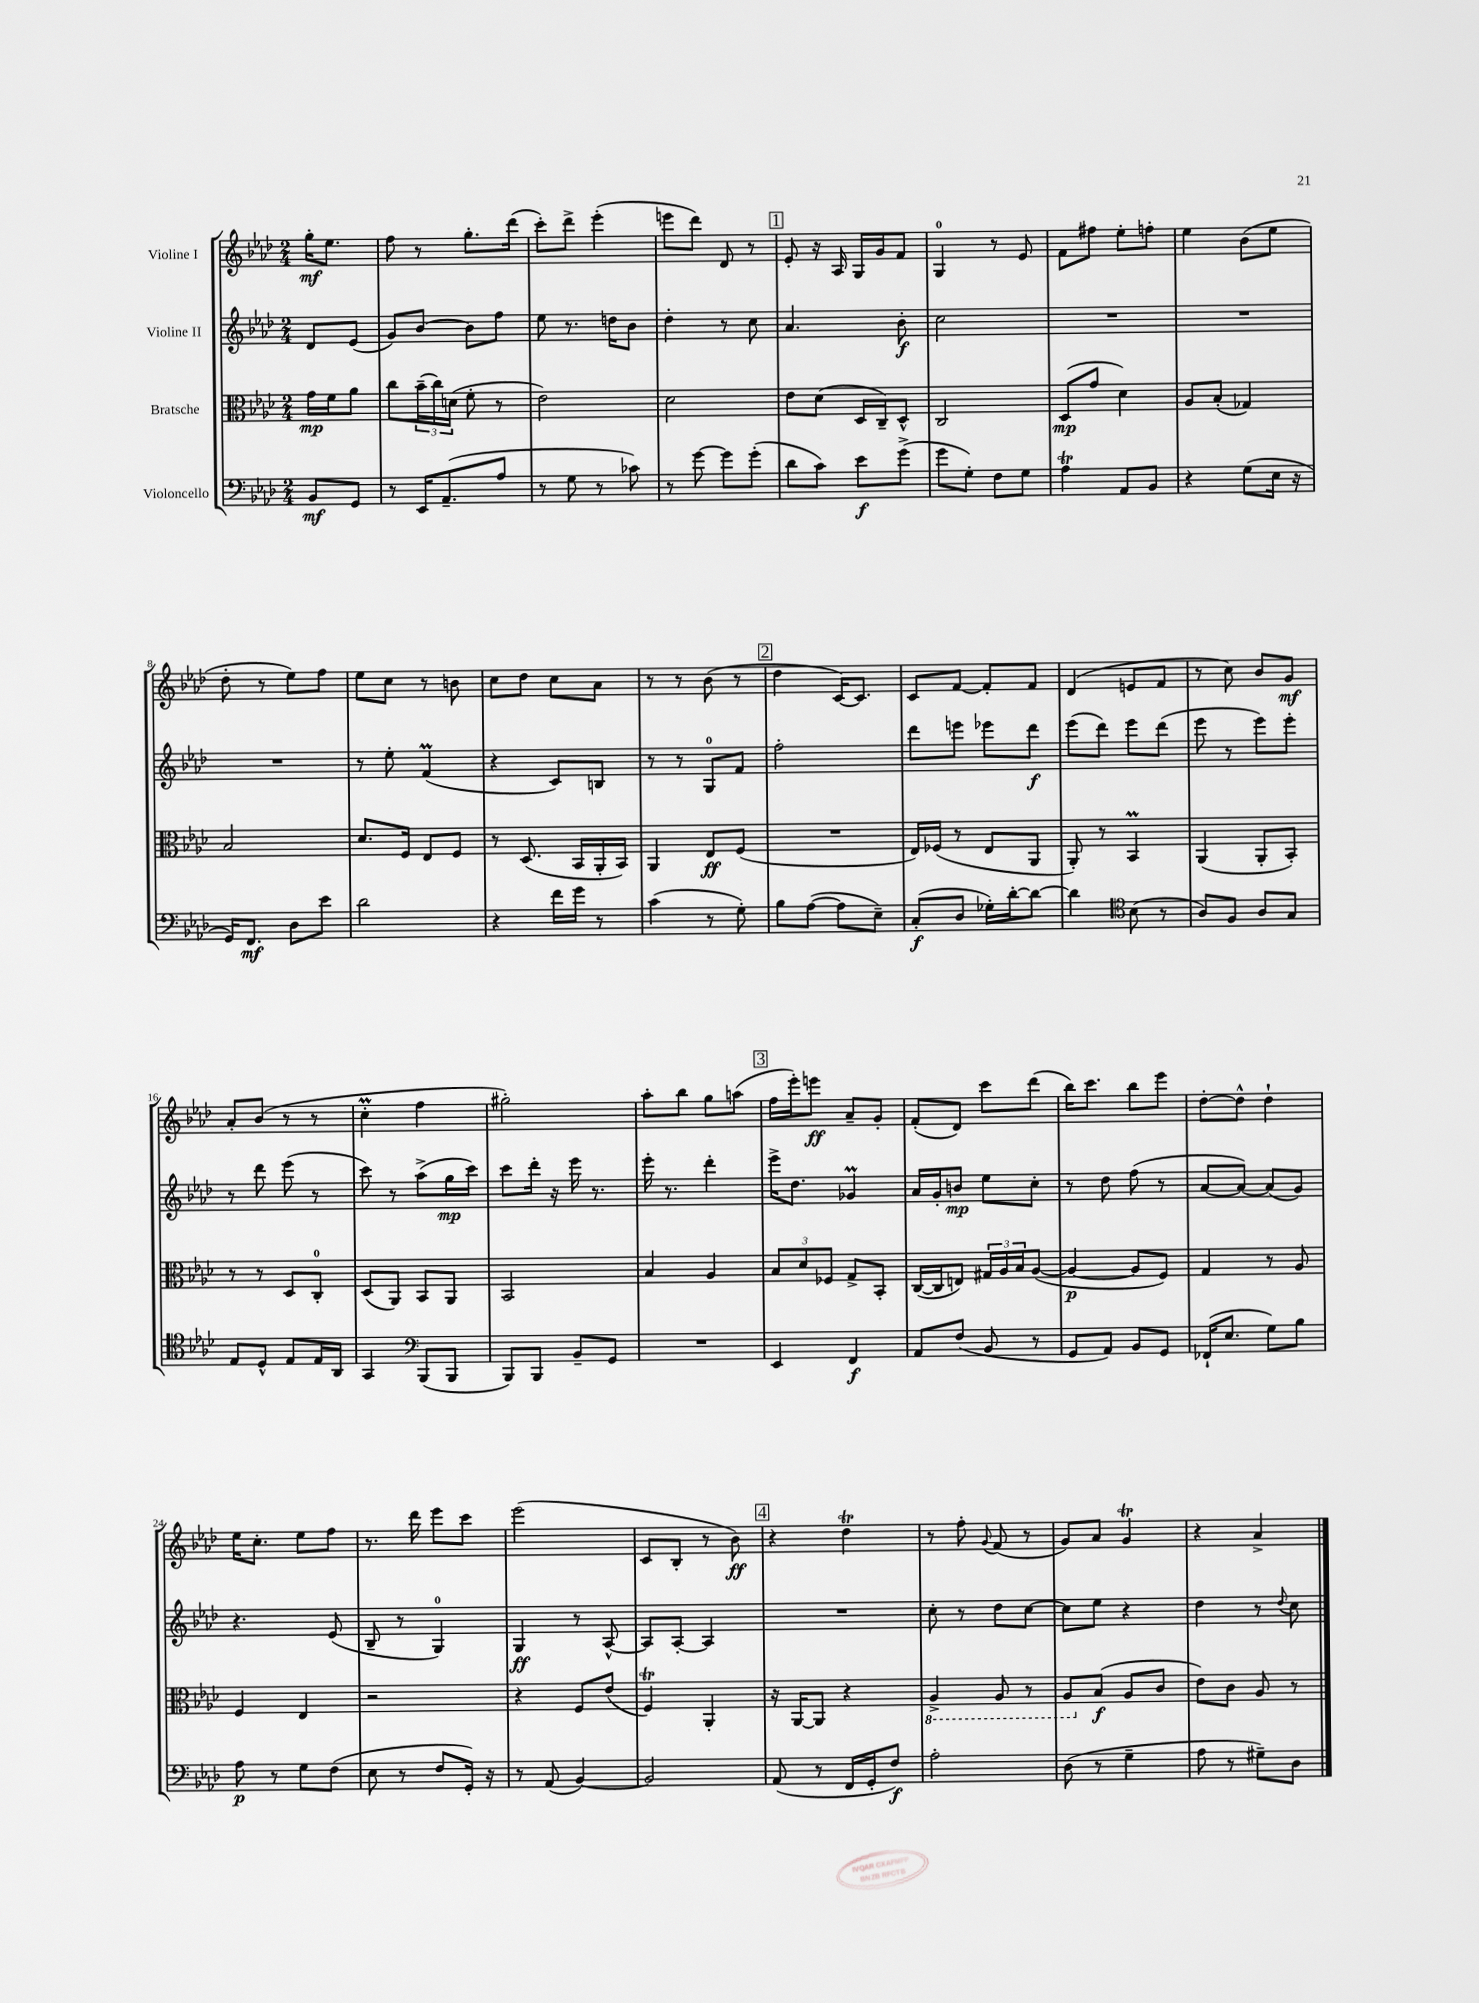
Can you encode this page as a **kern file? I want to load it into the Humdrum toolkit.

**kern	**kern	**kern	**kern
*staff4	*staff3	*staff2	*staff1
*clefF4	*clefC3	*clefG2	*clefG2
*k[b-e-a-d-]	*k[b-e-a-d-]	*k[b-e-a-d-]	*k[b-e-a-d-]
*M2/4	*M2/4	*M2/4	*M2/4
8BB-	16g	8d-	16gg'
.	16f	.	8.ee-
8GG	8a-	(8e-	.
=	=	=	=
8r	8cc	8g)	8ff
16EE-	(24b-~	[8b-	8r
.	24cc)	.	.
(8.AA-~	.	.	.
.	(24d	.	.
.	8f'	8b-]	8.gg'
8A-	8r	8ff	.
.	.	.	(16ddd-
=	=	=	=
8r	2e-)	8ee-	8ccc')
8G	.	8.r	8ddd-^
8r	.	.	(4eee-'
.	.	16dd	.
8c-)	.	8b-	.
=	=	=	=
8r	2d-	4dd-'	8eee
[8g	.	.	8ddd-)
8g]	.	8r	8d-
(8g'	.	8cc	8r
=	=	=	=
8d-	8e-	4.a-	8e-'
8c)	(8d-	.	16r
.	.	.	16A-
8e-	16D-	.	16G
.	16C~)	.	16g
(8g^	8D-^^	8b-'	8f
=	=	=	=
8g	2C	2cc	4G
8G')	.	.	.
8F	.	.	8r
8G	.	.	8e-
=	=	=	=
4A-	(8D-	2r	8f
.	8g	.	8ff#
8AA-	4d-)	.	8ee-'
8BB-	.	.	8ff'
=	=	=	=
4r	8A-	2r	4ee-
.	(8B-'	.	.
(8G	4G-)	.	(8b-
16E-	.	.	8ee-
16r	.	.	.
=	=	=	=
16GG)	2B-	2r	8dd-'
8.FF	.	.	.
.	.	.	8r
8D-	.	.	8ee-)
8e-	.	.	8ff
=	=	=	=
2d-	8.d-	8r	8ee-
.	.	8ee-'	8cc
.	16F	.	.
.	8E-	(4f	8r
.	8F	.	8b
=	=	=	=
4r	8r	4r	8cc
.	(8.D-	.	8dd-
16f	.	8c)	8cc
16g	16BB-	.	.
8r	16AA-'	8B	8a-
.	16BB-)	.	.
=	=	=	=
(4c	4AA-	8r	8r
.	.	8r	8r
8r	8E-	8G	(8b-
8G')	(8F	8f	8r
=	=	=	=
8B-	2r	2ff'	4dd-
([8A-	.	.	.
8A-]	.	.	[16c)
.	.	.	8.c]
8E-~)	.	.	.
=	=	=	=
(8C'	16E-)	8ddd-	8c
.	(16F-	.	.
8D-	8r	8eee	[8f
16G-')	8E-	8eee-	8f']
[16d-'	.	.	.
8d-_	8AA-	8ddd-	8f
=	=	=	=
4d-]	8AA-')	(8eee-	(4d-
.	8r	8ddd-)	.
*clefC4	*	*	*
(8B-	4BB-	8eee-	8e
8r	.	(8ddd-	8f
=	=	=	=
8A-)	(4AA-	8eee-	8r
8F	.	8r	8cc)
8A-	8AA-'	8eee-)	8b-
8G	8BB-')	8eee-'	8g
=	=	=	=
8E-	8r	8r	8a-'
8D-^^	8r	8ddd-	(8b-
8E-	8D-	(8eee-	8r
16E-	8C'	8r	8r
16AA-	.	.	.
=	=	=	=
4GG	(8D-	8ccc)	4cc'
.	8AA-)	8r	.
*clefF4	*	*	*
(8BBB-	8BB-	(8aa-^	4ff
8BBB-	8AA-	16gg	.
.	.	16ccc)	.
=	=	=	=
8BBB-)	2BB-	8ccc	2gg#')
8BBB-	.	16ddd-'	.
.	.	16r	.
8BB-~	.	16eee-	.
.	.	8.r	.
8GG	.	.	.
=	=	=	=
2r	4B-	16eee-'	8aa-'
.	.	8.r	.
.	.	.	8bb-
.	4A-	4ddd-'	8gg
.	.	.	(8aa
=	=	=	=
4EE-	12B-	16eee-^	16ff
.	.	8.dd-	16eee-')
.	12d-	.	.
.	.	.	8eee
.	12F-	.	.
4FF	8G^	4g-	8a-~
.	8BB-'	.	8g'
=	=	=	=
8AA-	([16C	16a-	(8f'
.	16C]	16g'	.
(8F	8E)	8b	8d-)
8BB-	24G#	8ee-	8ccc
.	24A-	.	.
.	24B-	.	.
8r	([8A-	8cc'	(8ddd-
=	=	=	=
8GG	4A-_	8r	16bb-)
.	.	.	8.ccc
8AA-)	.	8dd-	.
8BB-	8A-]	(8ff	8bb-
8GG	8F)	8r	8eee-
=	=	=	=
(16FF-`	4G	[8a-	[8dd-'
8.E-	.	.	.
.	.	8a-_)	8dd-^^]
8G)	8r	(8a-]	4dd-`
8B-	8A-	8g)	.
=	=	=	=
8A-	4F	4.r	16ee-
.	.	.	8.cc'
8r	.	.	.
8G	4E-	.	8ee-
(8F	.	(8e-	8ff
=	=	=	=
8E-	2r	8B-~	8.r
8r	.	8r	.
.	.	.	16ddd-
8F	.	4G)	8eee-
16GG')	.	.	8ccc
16r	.	.	.
=	=	=	=
8r	4r	4G	(2eee-
(8AA-	.	.	.
[4BB-)	8F	8r	.
.	(8e-	[8A-^^	.
=	=	=	=
2BB-]	4F)	8A-]	8c
.	.	[8A-'	8B-'
.	4AA-'	4A-]	8r
.	.	.	8b-)
=	=	=	=
(8AA-	16r	2r	4r
.	[16AA-	.	.
8r	8AA-]	.	.
16FF	4r	.	4dd-
16GG'	.	.	.
8F)	.	.	.
=	=	=	=
2A-'	4AA-^	8cc'	8r
.	.	8r	8ff'
.	.	.	8qqg
.	8AA-	8dd-	(8f
.	8r	[8cc	8r
=	=	=	=
(8D-	8AA-	8cc]	8g)
8r	(8B-	8ee-	8a-
4G~	8A-	4r	4g
.	8c	.	.
=	=	=	=
8A-	8e-)	4dd-	4r
8r	8c	.	.
8G#~)	8A-	8r	4a-^
.	.	8qqdd-	.
8D-	8r	8cc	.
==	==	==	==
*-	*-	*-	*-
